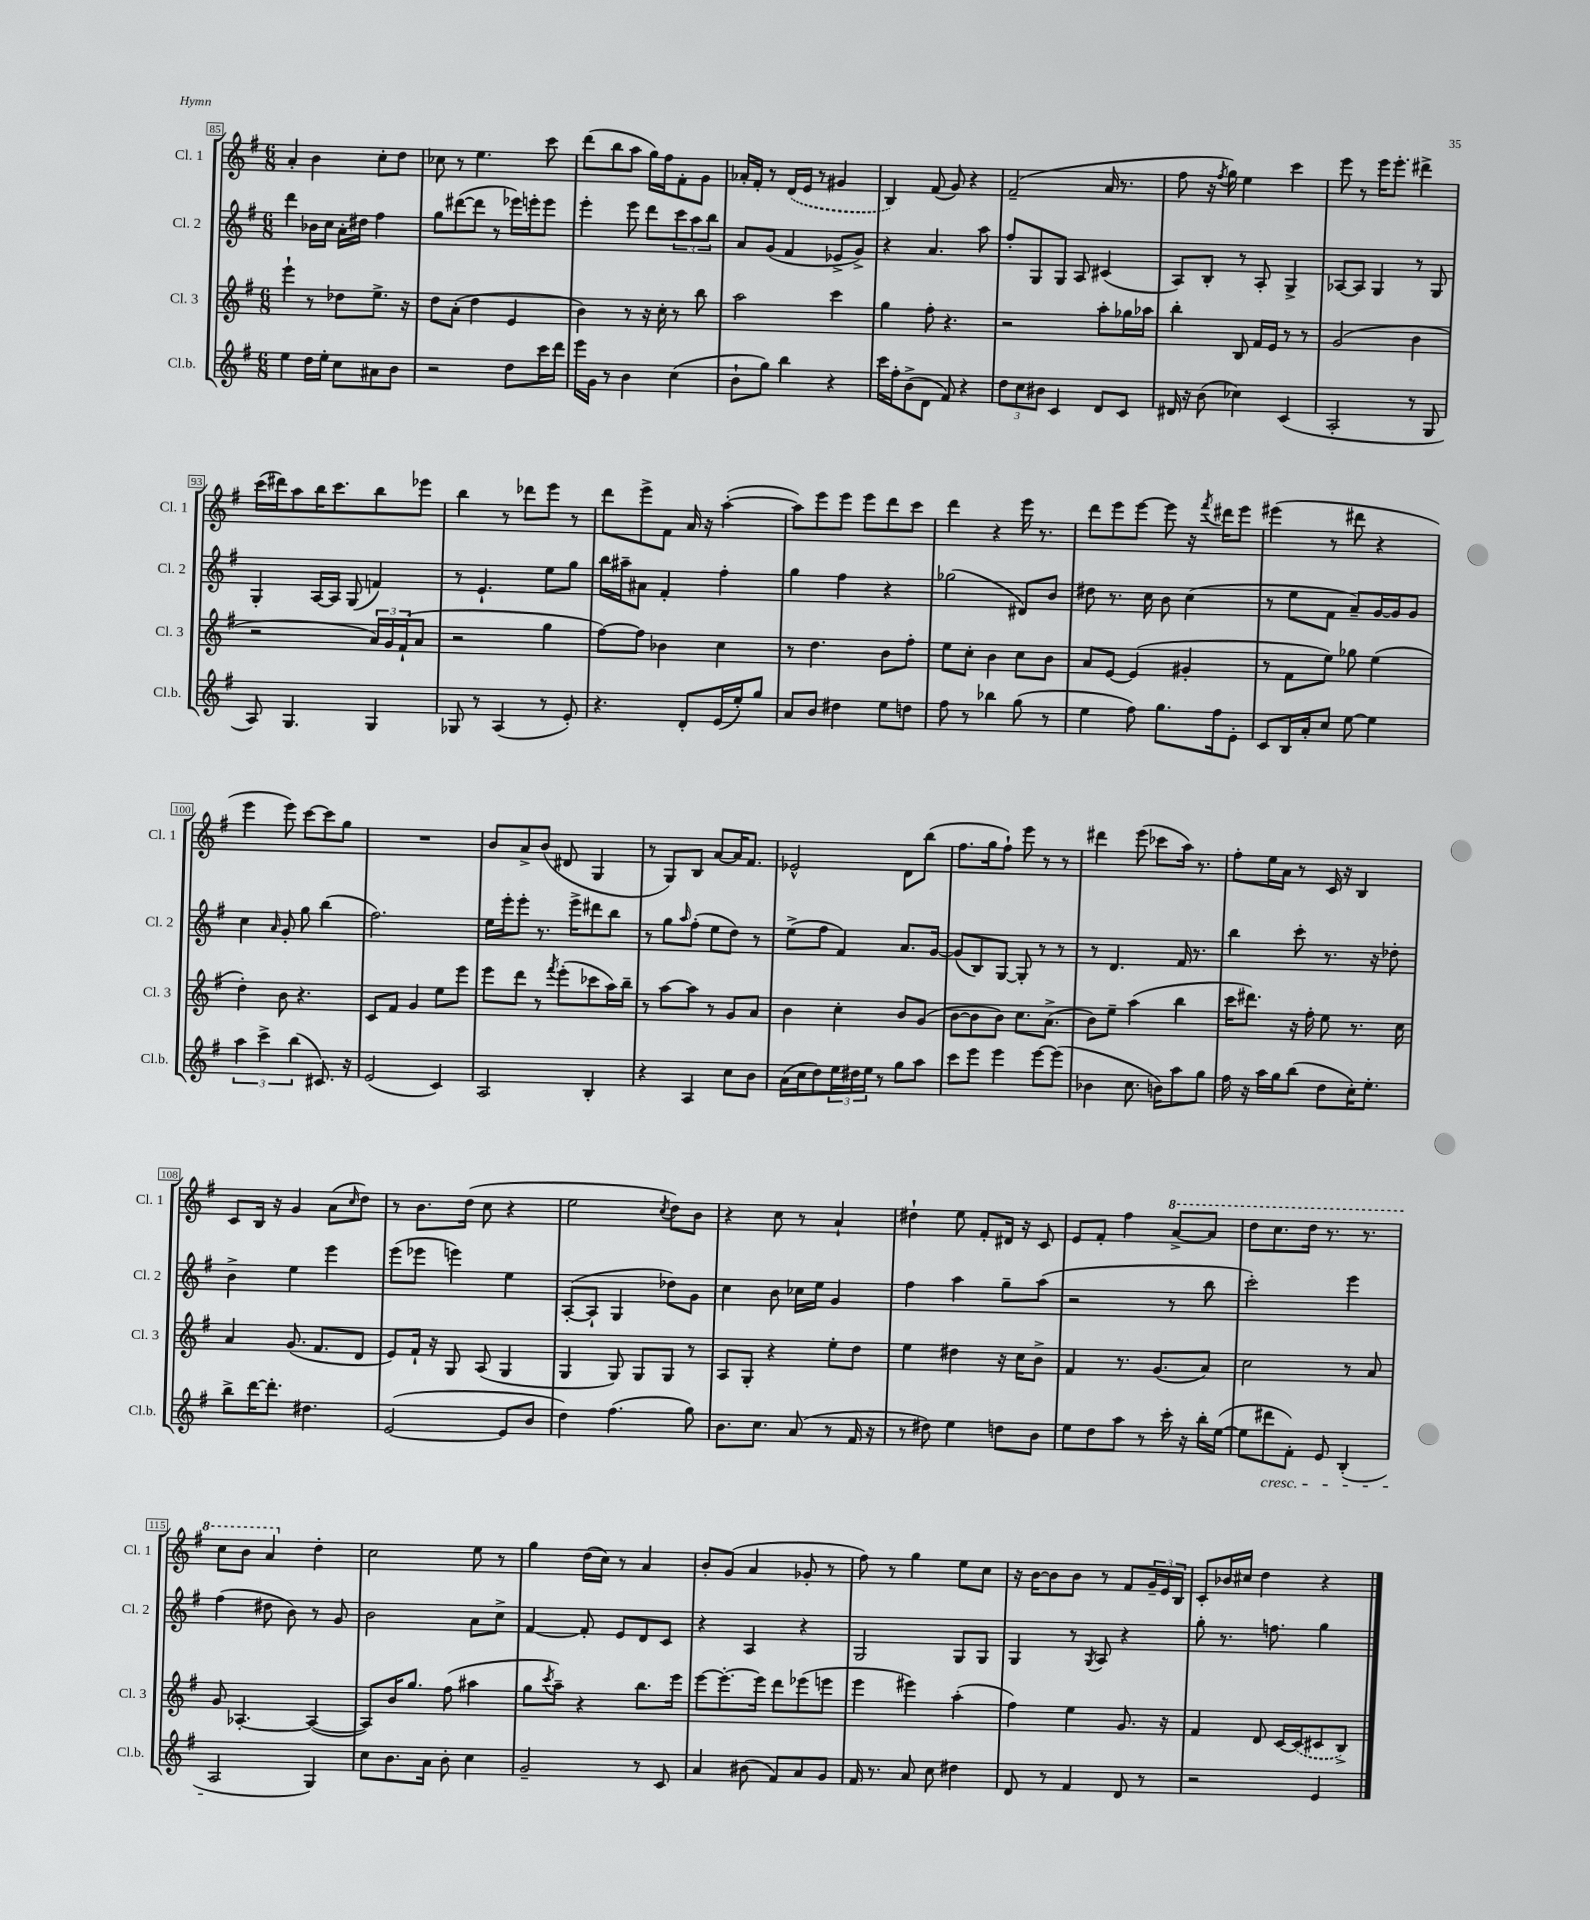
<<
\new StaffGroup <<
\new Staff = "s0" \with { instrumentName = "Cl. 1" shortInstrumentName = "Cl. 1" } {
    \clef treble \key g \major \numericTimeSignature \time 6/8
    a'4-. b'4 c''8-. d''8 |
    ces''8 r8 e''4. c'''8 |
    d'''8( b''8 a''8 g''16) fis''16 fis'8-. g'8 |
    aes'16-. fis'16-. r8 \once \slurDashed d'16( e'16 r8 gis'4 |
    b4) fis'8( g'8) r4 |
    fis'2--( a'16 r8. |
    fis''8 r16 \acciaccatura { fis''8 } g''16) e''4 c'''4 |
    e'''8 r8 e'''16 e'''8.-. dis'''4-> |
    c'''16( dis'''16) a''8 b''16 c'''8. b''8 ees'''8 |
    b''4 r8 des'''8 e'''8 r8 |
    d'''8 e'''8-> fis'8 a'16 r16 a''4~-.( |
    a''8) e'''8 e'''8 e'''8 d'''8 c'''8 |
    d'''4 r4 e'''16 r8. |
    d'''8 e'''8 e'''8~ e'''8 r16 \acciaccatura { fis'''8 } dis'''16 e'''8 |
    eis'''4( r8 dis'''8 r4 |
    e'''4 e'''8) c'''8~ c'''8 g''8 |
    R2. |
    b'8 a'8-> b'8( dis'8 g4 |
    r8 g8) b8 a'8~ a'16 fis'8. |
    ees'2-^ d'8 b''8( |
    fis''8. g''16 fis''8-!) e'''8 r8 r8 |
    dis'''4 e'''8( ces'''8 a''16) r8. |
    fis''8-. e''16 a'16 r8 c'16 r16 b4 |
    c'8 b16 r16 g'4 a'8( \grace { c''16 } d''8) |
    r8 b'8. d''16( c''8 r4 |
    e''2 \acciaccatura { c''8 } d''8) b'8 |
    r4 c''8 r8 a'4-! |
    dis''4-! e''8 fis'8-. dis'16 r16 c'8 |
    e'8 fis'8-. fis''4 \ottava #1 a''8~-> a''8 |
    d'''8 c'''8. d'''16 r8. r8. |
    c'''8 b''8 a''4 \ottava #0 d''4-. |
    c''2 e''8 r8 |
    g''4 d''16( c''16) r8 a'4 |
    b'8-. g'8( a'4 ges'8-. r8 |
    fis''8) r8 g''4 e''8 c''8 |
    r16 b'16~ b'8 b'8 r8 fis'8 \tuplet 3/2 { g'16-- e'16 b16 } |
    c'8-. bes'16 cis''16 d''4 r4 \bar "|." |
}
\new Staff = "s1" \with { instrumentName = "Cl. 2" shortInstrumentName = "Cl. 2" } {
    \clef treble \key g \major \numericTimeSignature \time 6/8
    d'''4 bes'16 c''16 a'16-. dis''16 fis''4 |
    g''8 dis'''8~( dis'''8 r8 ees'''16) e'''16-. e'''8 |
    e'''4-. e'''8 d'''8 \tuplet 3/2 { c'''8 a''8 b''8 } |
    a'8 g'8( fis'4 ees'8-> g'8->) |
    r4 a'4. a''8 |
    fis''8-. g8 g8 a8 cis'4( |
    a8) b8-. r8 a8-. g4-> |
    aes8~ aes8 g4 r8 g8 |
    g4-. a16~ a16 g8( f'4) |
    r8 e'4.-! e''8 g''8 |
    b''16 ais''16-- ais'8 fis'4-. fis''4-. |
    g''4 fis''4 r4 |
    ges''2( dis'8) b'8 |
    dis''8 r8. c''16 b'8 c''4( |
    r8 e''8 fis'8 a'8--) g'16~ g'16 g'8 |
    c''4 \grace { a'16 } g'8-. g''8 b''4( |
    fis''2.) |
    e''16 e'''16-. e'''8-. r8. e'''16-> dis'''8 b''8 |
    r8 g''8 \grace { a''16 } fis''8-.( e''8 d''8) r8 |
    e''8->( fis''8 fis'4) a'8. g'16~ |
    g'8( b8) g8~ g8-. r8 r8 |
    r8 d'4. fis'16 r8. |
    b''4 c'''8-. r8. r16 des''8-. |
    b'4-> e''4 e'''4 |
    e'''8( ees'''8 e'''4) e''4 |
    a8~-.( a8-! g4 des''8) g'8 |
    c''4 b'8 ces''16 e''16 g'4 |
    fis''4 a''4 g''8-- a''8( |
    r2 r8 b''8 |
    c'''2-.) e'''4 |
    fis''4( dis''8 b'8) r8 g'8 |
    b'2 a'8 c''8-> |
    fis'4~ fis'8-. e'8 d'8 c'8 |
    r4 a4 r4 |
    g2 g8 g8 |
    g4 r8 \acciaccatura { g8 } a8 r4 |
    g''8-. r8. f''8. g''4 \bar "|." |
}
\new Staff = "s2" \with { instrumentName = "Cl. 3" shortInstrumentName = "Cl. 3" } {
    \clef treble \key g \major \numericTimeSignature \time 6/8
    e'''4-! r8 des''8 e''8.-> r16 |
    d''8 a'8-.( d''4 e'4 |
    b'4) r8 r16 c''16-. r8 b''8 |
    a''2 c'''4 |
    g''4 fis''8-. r4. |
    r2 a''8-. ges''16 aes''16 |
    b''4-. b8 fis'16 e'16 r8 r8 |
    g'2( b'4 |
    r2 \tuplet 3/2 { a'16) g'16 fis'16-!( } a'8 |
    r2 g''4 |
    fis''8~) fis''8 bes'4 c''4 |
    r8 d''4. b'8 fis''8-. |
    e''8 c''8-. b'4 c''8 b'8 |
    a'8 e'8~ e'4( gis'4-. |
    r8 fis'8 e''8) ges''8 e''4( |
    d''4-.) b'8 r4. |
    c'8 fis'8 g'4 e''8 e'''8 |
    e'''8 d'''8 r8 \acciaccatura { fis'''8 } e'''8-.( ces'''8 a''16) b''16-- |
    r8 a''8~ a''8 r8 g'8 a'8 |
    b'4 c''4-. b'8 g'8( |
    b'8~ b'8 b'8) c''8. a'8.->( |
    b'8) e''8-- a''4( b''4 |
    c'''16 dis'''8.) r16 fis''16-. e''8 r8. c''16 |
    a'4 g'8.( fis'8. d'8 |
    e'8) fis'16-! r16 g8 a8( g4 |
    g4 g8) g8 g8 r8 |
    a8 g8-. r4 e''8-. d''8 |
    e''4 dis''4 r16 c''16 b'8-> |
    fis'4 r8. g'8.( a'8) |
    c''2 r8 a'8 |
    g'8 aes4.~-. aes4~( |
    aes8) b'16 g''8. fis''8( ais''4 |
    g''8 \acciaccatura { c'''8 } a''8--) r4 b''8. e'''16 |
    e'''8~ e'''8.~-. e'''16 d'''8 ees'''8( e'''8 |
    e'''4 eis'''4) a''4-.( |
    fis''4) e''4 g'8. r16 |
    fis'4 d'8 c'16~ \once \slurDashed c'16( cis'8 b8->) \bar "|." |
}
\new Staff = "s3" \with { instrumentName = "Cl.b." shortInstrumentName = "Cl.b." } {
    \clef treble \key g \major \numericTimeSignature \time 6/8
    e''4 d''16 e''16-. c''8 ais'8 b'8 |
    r2 d''8 c'''16 d'''16 |
    e'''16 g'16 r8 b'4 c''4( |
    b'8-! g''8) b''4 r4 |
    c'''16 fis''16-. b'8->( d'8 fis'8) r4 |
    \tuplet 3/2 { d''8 c''8 bis'8 } c'4 d'8 c'8 |
    dis'16 r16 b'8( ces''4) c'4( |
    a2-. r8 g8 |
    a8) g4. g4 |
    ges8 r8 a4( r8 e'8-.) |
    r4. d'8-. e'16( e''16-.) g''8 |
    a'8 b'8 dis''4 e''8 d''8 |
    fis''8 r8 bes''4 g''8( r8 |
    e''4 fis''8) g''8. fis''16 e'8-. |
    c'8 b16 a'16-. c''8 e''8~ e''4 |
    \tuplet 3/2 { a''4 c'''4-> b''4( } cis'8.) r16 |
    e'2( c'4) |
    a2 b4-. |
    r4 a4 c''8 b'8 |
    a'16( c''16 d''8) \tuplet 3/2 { e''16 dis''16 e''16 } r8 g''8 a''8 |
    c'''8 e'''8 e'''4 e'''8~ e'''8( |
    bes'4 c''8. b'16) a''8 g''8 |
    fis''16 r16 a''16 g''16 b''8( d''8 c''16-.) e''8.-. |
    b''8-> d'''16~ d'''8.-. dis''4. |
    e'2~( e'8 b'8 |
    d''4) fis''4.( g''8) |
    b'8. c''8. a'8( r8 fis'16 r16 |
    r8 dis''8) e''4 d''8 b'8 |
    e''8 d''8 a''8 r8 c'''16-. r16 b''16-. e''16~( |
    e''8 dis'''8\cresc fis'8-.) e'8 b4-.( |
    a2\! g4) |
    c''8 b'8. a'16 b'8-. c''4 |
    g'2-- r8 c'8 |
    a'4 bis'8( fis'8) a'8 g'8 |
    fis'16 r8. a'8 c''8 dis''4 |
    d'8 r8 fis'4 d'8 r8 |
    r2 e'4 \bar "|." |
}
>>
>>
\layout { \context { \Score currentBarNumber = #85 \override BarNumber.stencil = #(make-stencil-boxer 0.1 0.3 ly:text-interface::print) } }
